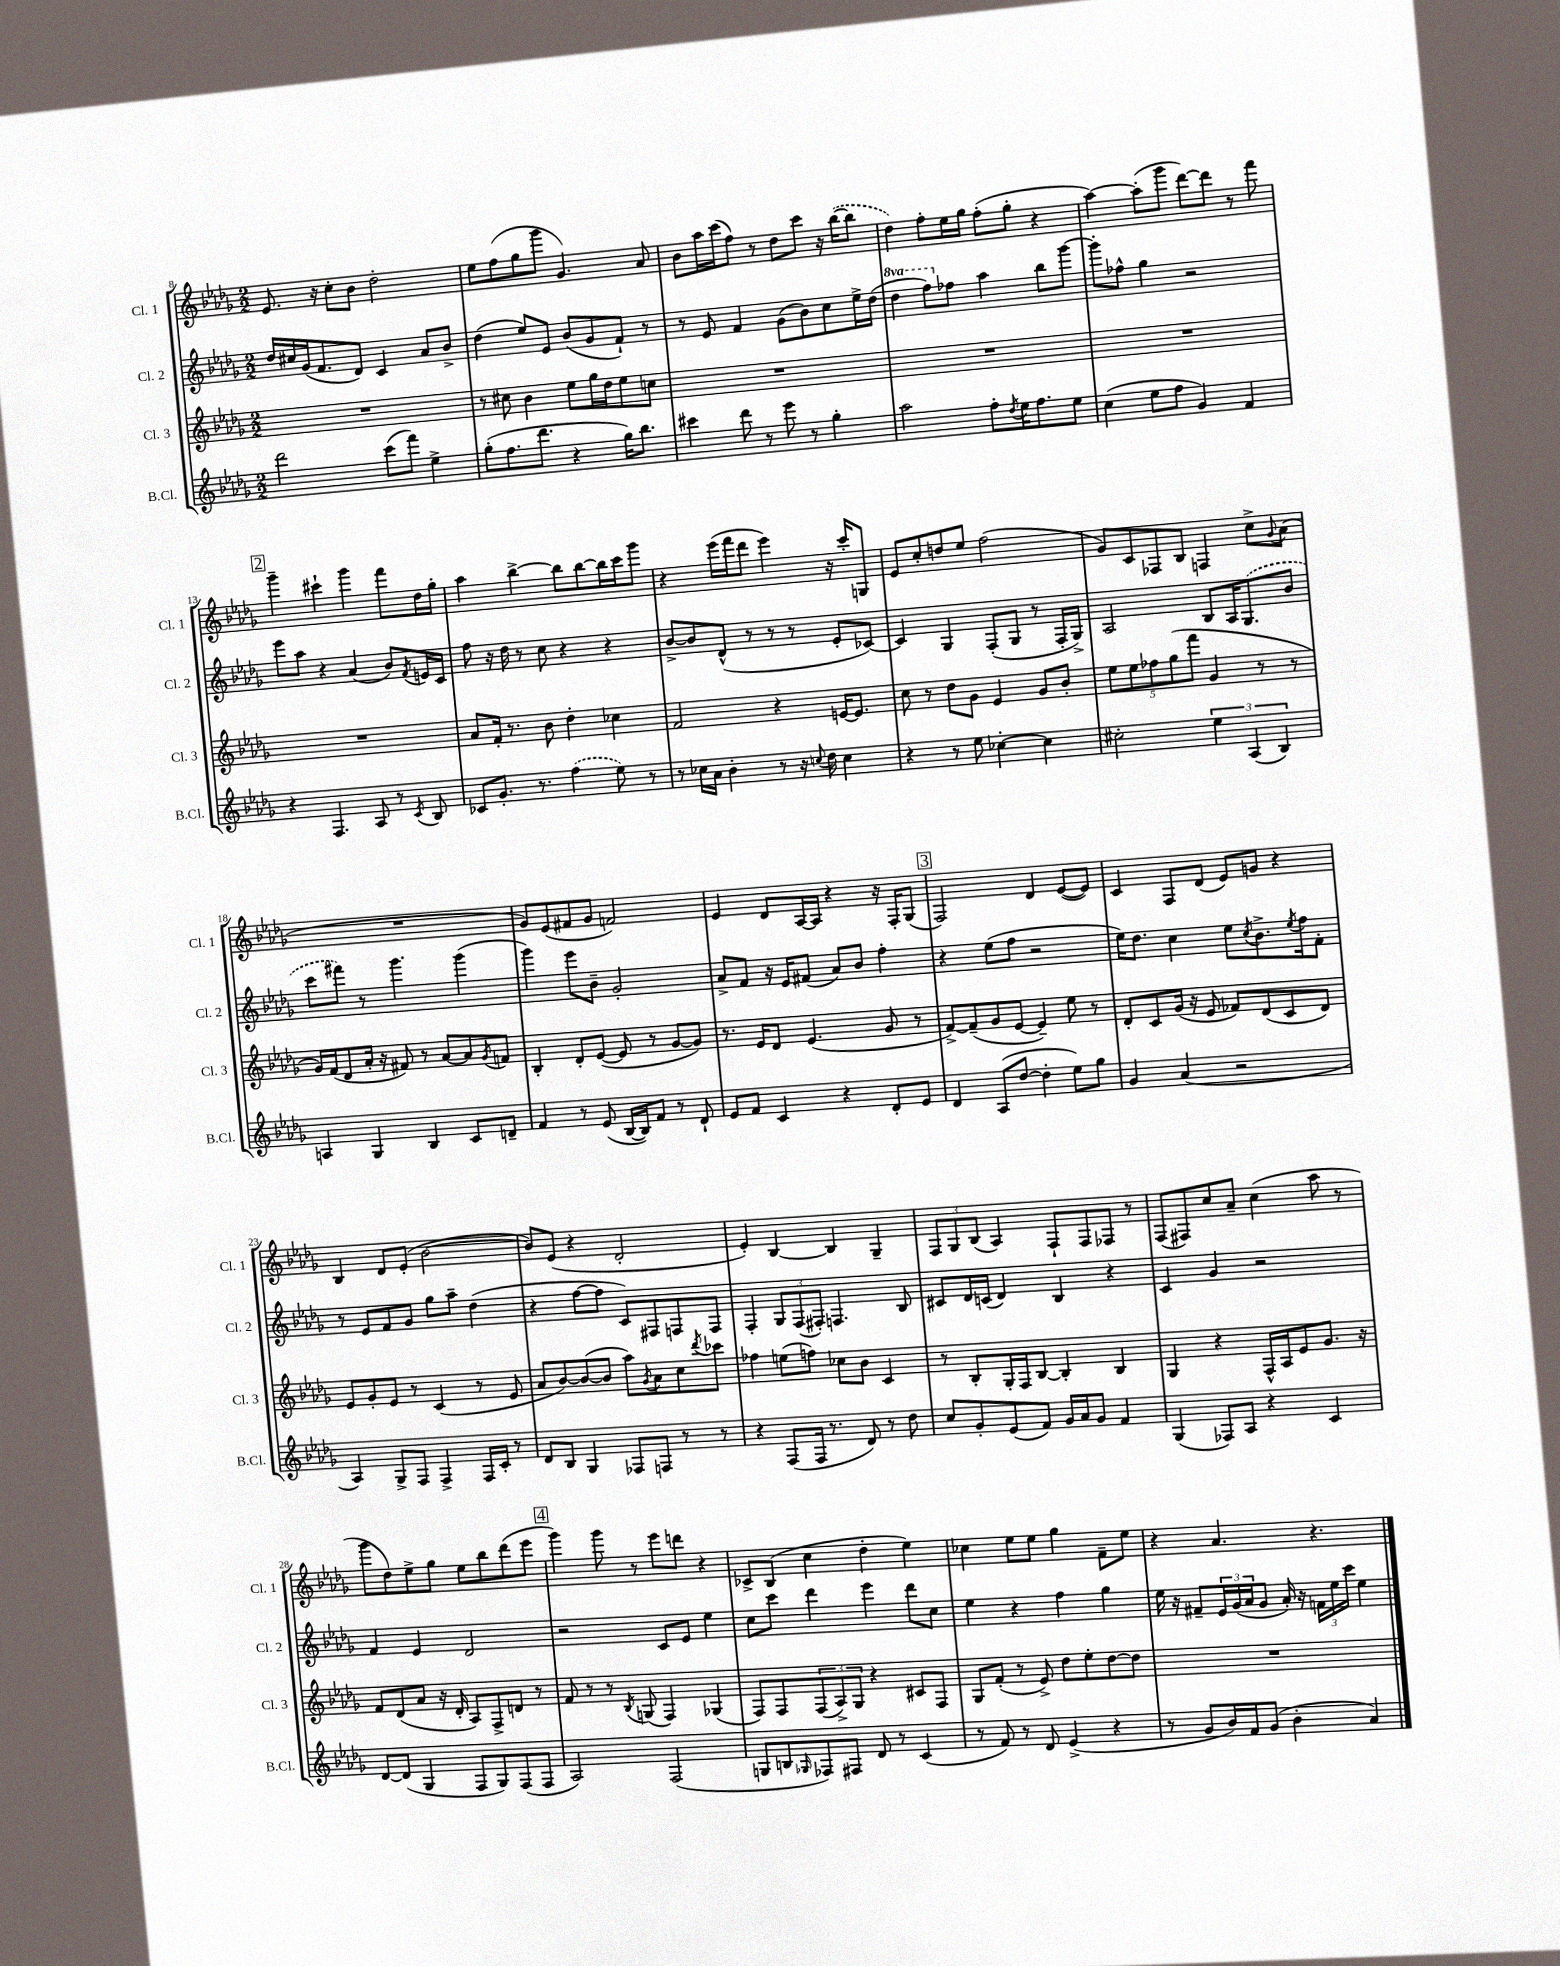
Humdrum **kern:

**kern	**kern	**kern	**kern
*part4	*part3	*part2	*part1
*staff4	*staff3	*staff2	*staff1
*I"B.Cl.	*I"Cl. 3	*I"Cl. 2	*I"Cl. 1
*I'B.Cl.	*I'Cl. 3	*I'Cl. 2	*I'Cl. 1
*clefG2	*clefG2	*clefG2	*clefG2
*k[b-e-a-d-g-]	*k[b-e-a-d-g-]	*k[b-e-a-d-g-]	*k[b-e-a-d-g-]
*M2/2	*M2/2	*M2/2	*M2/2
=8	=8	=8	=8
2ddd-\	1r	16dd-/LL	8.e-/
.	.	16cc#X/	.
.	.	(16g-/J	.
.	.	8.f/	16r
.	.	.	8cc'\L
.	.	8d-/J)	8b-\J
(8ccc\L	.	4c/	2dd-'\
8fff\J)	.	.	.
4ee-^\	.	8a-/L	.
.	.	8b-^/J	.
=9	=9	=9	=9
(8gg-'\L	8r	(4dd-\	8ee-\L
8.ff\	8cc#X\	.	(8ff\
.	4b-\	8ee-/L)	8gg-\
8.ddd-\J	.	.	.
.	.	8e-/J	8ggg-\J
4r	8ee-\L	(8b-/L	4.g-/)
.	16gg-\L	8g-/	.
.	16dd-\J	.	.
16gg-\KL)	8ee-\	8f`/J)	.
8.bb-\J	.	.	.
.	8ccn\J	8r	8a-/
=10	=10	=10	=10
4ccc#X\	1r	8r	8b-\L
.	.	8e-/	16aa-\L
.	.	.	(16ccc\J
8ddd-\	.	4f/	8ff\J)
8r	.	.	8r
8eee-\	.	(8g-\L	8dd-\L
8r	.	8b-\)	8ccc\J
4gg-'\	.	8cc\	16r
.	.	.	([16bb-\KL
.	.	16ee-^\L	8bb-\J]
.	.	(16dd-\JJ	.
=11	=11	=11	=11
*	*	*8va	*
2aa-\	1r	4ddd-\	4dd-\)
.	.	8fff\L)	8ff'\L
*	*	*X8va	*
.	.	8ff-X\J	16ee-\L
.	.	.	16gg-\JJ
8ff'\L	.	4aa-\	(8ff'\L
8qdd-/	.	.	.
16ee-\K	.	.	8gg-'\J
8.ff\	.	.	.
.	.	8bb-\L	4r
8ee-\J	.	[8ggg-\J	.
=12	=12	=12	=12
(4cc\	1r	8ggg-'\L]	[4aa-\)
.	.	8ff-X^^\J	.
8ee-\L	.	4gg-\	(8aa-'\L]
8ff\J	.	.	8ggg-\J
4g-/)	.	2r	[8ddd-\L)
.	.	.	8ddd-\J]
4f/	.	.	8r
.	.	.	8fff\
!!LO:LB:g=z
!!LO:REH:place=s1:t=2
=13	=13	=13	=13
4r	1r	8eee-\L	4ggg-~\
.	.	8aa-\J	.
4.F/	.	4r	4ccc#X`\
.	.	(4a-/	4ggg-\
8A-/	.	.	.
8r	.	8b-/L)	8fff\L
8qc/	.	8qf/	.
8B-/	.	16en/L	16dd-\L
.	.	16c/JJ	16gg-'\JJ
=14	=14	=14	=14
8c-X/L	8a-/L	8ff\	4aa-\
8.g-'/J	16f'/Jk	16r	.
.	8.r	16dd-\	.
.	.	8r	[4bb-^\
8.r	.	.	.
.	8b-\	8cc\	.
(4ff\	4dd-'\	4r	8bb-\L]
.	.	.	[8bb-\
8ee-\)	4cc-X\	4r	16bb-\L]
.	.	.	16ccc\J
8r	.	.	8ggg-\J
=15	=15	=15	=15
8r	2f/	[8b-^/L	4r
16cc-X\LL	.	8b-/]	.
16a-\JJ	.	.	.
4b-'\	.	(8d-^^/J	(16eee-\LL
.	.	.	16fff\J
.	.	8r	8ddd-\J
8r	4r	8r	4eee-\)
16r	.	8r	.
8qqccn/	.	.	.
16dd-\	.	.	.
4cc\	[16en/KL	8e-'/L	16r
.	8.e/J]	.	16ccc'/KL
.	.	[8c-X/J)	8Gn/J
=16	=16	=16	=16
4r	8cc\	4c-/]	8e-/L
.	8r	.	8cc'/
8r	8dd-\L	4G-/	8ddn/
8ee-\	8g-\J	.	8ee-/J
[4cc-X'\	4e-/	(8F'/L	(2ff\
.	.	8G-/J	.
4cc-\]	8g-/L	8r	.
.	8b-'/J	16F'/LL	.
.	.	16G-^/JJ)	.
=17	=17	=17	=17
2cc#X'\	10ee-\L	2A-/	8g-/L)
.	10ee-\	.	.
.	.	.	8c/
.	10ff-X\	.	.
.	.	.	8F-X/
.	(10gg-\	.	.
.	.	.	8B-/J
.	10fff\J	.	.
6ee-\	4g-/	8B-/L	4Fn/
.	.	16A-/K	.
(6A-/	.	.	.
.	.	(8.G-/	.
.	8r	.	8cc^\L
6B-/)	.	.	.
.	.	.	8qqg-/
.	8r	8b-/J	(8a-\J
!!LO:LB:g=z
=18	=18	=18	=18
4An/	16g-/LL)	8ccc\L	1r
.	(16f/J	.	.
.	8d-/	8fff#X\J)	.
4G-/	16a-'/Jk	8r	.
.	16r	.	.
.	8f#X/)	4.ggg-\	.
4B-/	8r	.	.
.	[8a-/L	.	.
8c/L	8a-/]	(4ggg-\	.
.	8qg-/	.	.
8dn~/J	8fn/J	.	.
=19	=19	=19	=19
4f/	4B-'/	4ggg-\)	8g-/L)
.	.	.	(8e-/
8r	8d-'/L	8eee-\L	8f#X/
(8e-/	([8e-/J	8b-~\J	8g-/J
[16B-/LL	8e-/]	2g-'/	2fn/)
16B-/J])	.	.	.
8f/J	8r	.	.
8r	[8g-/L	.	.
8d-`/	8g-/J])	.	.
=20	=20	=20	=20
8e-/L	8.r	8a-^/L	4e-/
8f/J	.	8f/J	.
.	16e-/KL	.	.
4c/	8d-/J	16r	8d-/L
.	.	16e-/KL	.
.	(4.e-/	(8f#X/J	[16A-/L
.	.	.	16A-/JJ]
4r	.	8a-/L)	4r
.	.	8b-/J	.
8d-'/L	8g-/	4ff'\	16r
.	.	.	16F'/KL
8e-/J	8r	.	(8G-/J
!!LO:REH:place=s1:t=3
=21	=21	=21	=21
4d-/	[8f^/L)	4r	2F/)
.	(8f~/]	.	.
(8A-/L	8g-/	(8ee-\L	.
[8dd-/J	[8e-/J	8ff\J	.
4dd-'\]	4e-~/])	2r	4d-/
8ee-\L)	8ee-\	.	([8e-/L
8gg-\J	8r	.	8e-/J])
=22	=22	=22	=22
4g-/	8d-'/L	16ee-\KL)	4c/
.	.	8.dd-\J	.
.	8c/	.	.
(4a-/	(16g-/Jk	4cc\	8F/L
.	16r	.	.
.	8e-/	.	(8d-/J
2r	8f-X/L)	8ee-\L	8e-/L)
.	.	8qcc/	.
.	(8d-/	8.b-^\	8gn/J
.	8c/	.	4r
.	.	8qee-/	.
.	.	16ff\k	.
.	8d-/J)	8f'\J	.
!!LO:LB:g=z
=23	=23	=23	=23
4A-/)	8e-/L	8r	4B-/
.	8g-'/	8e-/L	.
8G-^/L	8e-/J	8f/	8d-/L
8F/J	8r	8g-/J	(8e-'/J
4F^/	(4c/	8gg-\L	[2b-\
.	.	8aa-~\J	.
16F/LL	8r	(4dd-\	.
16c'/JJ	.	.	.
8r	8e-/	.	.
=24	=24	=24	=24
8d-/L	8a-/L	4r	8b-/L])
8B-/J	[8b-/)	.	(8e-/J
4G-/	(8b-/_	[8ff\L	4r
.	8b-/J]	8ff\J]	.
8F-X/L	8aa-\L)	8c/L)	2d-'/
.	8qg-/	.	.
8Fn/J	8a-\	8F#X/	.
8r	8cc\	8Fn/	.
.	8qddd-/	.	.
8r	8ccc-X\J	8F/J	.
=25	=25	=25	=25
4r	4ff-X\	4F'/	4e-'/)
(8F/L	(8een\L	12G-/L	[4B-/
.	.	(12F/	.
16F/Jk	8ffn\J)	.	.
.	.	12F#X'/J)	.
8.r	.	.	.
.	8cc-X\L	4.Fn/	4B-/]
8d-/)	8b-\J	.	.
8r	4c/	.	4G-~/
8dd-\	.	8B-/	.
=26	=26	=26	=26
8cc/L	8r	8c#X/L	12F/L
.	.	.	12G-/
8g-'/	8B-'/L	16d-/L	.
.	.	.	(12B-/J
.	.	(16cn/JJ	.
(8e-/	16G-'/L	4d-/)	4A-/)
.	16F/J	.	.
8f/J)	[8B-/J	.	.
16g-/LL	4B-'/]	4B-/	8F`/L
16a-/J	.	.	.
8g-/J	.	.	8F/
4f/	4B-/	4r	8F-X/J
.	.	.	8r
=27	=27	=27	=27
(4G-/	4G-/	4c/	(8F/L
.	.	.	8F#X/)
8F-X/L)	4r	4g-/	8cc/
8A-/J	.	.	8a-~/J
4r	16F^^/LL	2r	(4cc\
.	16A-/J	.	.
.	8e-/	.	.
4c/	8.g-/J	.	8aa-\
.	.	.	8r
.	16r	.	.
!!LO:LB:g=z
=28	=28	=28	=28
[8d-/L	8f/L	4f/	8ggg-\L
(8d-/J]	(8d-/	.	8dd-\)
4G-/	8a-/J	4e-/	8ee-^\
.	16r	.	8gg-\J
.	16d-'/	.	.
8F/L	8A-/L)	2d-/	8ee-\L
8G-/)	8F^/	.	8bb-\
(8F/	8dn/J	.	(8ddd-\
8F/J	8r	.	8eee-\J
!!LO:REH:place=s1:t=4
=29	=29	=29	=29
2A-/)	8f/	2r	4ggg-\)
.	8r	.	.
.	8r	.	8ggg-\
.	8qB-/	.	.
.	(8Gn/	.	8r
(2F/	4F/)	8c/L	8eee-\L
.	.	8e-/J	8dddn\J
.	(4G-X/	4ee-\	4r
=30	=30	=30	=30
8Gn/L	8F/L)	8cc\L	8c-X^/L
8Bn/	8F/	8ccc\J	(8B-/J
16qqG-X/	.	.	.
8F-X/)	(12F/	4ddd-\	4cc\
.	12A-^/)	.	.
8F#X/J	.	.	.
.	12G-/J	.	.
8d-/	4r	4eee-\	4dd-'\
8r	.	.	.
(4c/	8c#X/L	8ddd-\L	4ee-\)
.	8F/J	8cc\J	.
=31	=31	=31	=31
8r	8G-/L	4ee-\	4cc-X\
8f/)	(8f'/J	.	.
8r	8r	4r	8ee-\L
8d-/	8e-^/)	.	8ee-\J
(4e-^/	8dd-\L	4ff\	4gg-\
.	8ee-'\	.	.
4r	[8dd-\	4gg-\	8f~\L
.	8dd-\J]	.	8ee-\J
=32	=32	=32	=32
8r	1r	16ee-\	4r
.	.	16r	.
8g-/L	.	8f#X~/L	.
16b-/L)	.	24e-/L	4.a-/
.	.	(24g-/	.
16f/J	.	.	.
.	.	24a-/J	.
(8g-/J	.	8g-/J	.
4b-'\	.	16a-'/)	.
.	.	16r	.
.	.	24fn\LL	4.r
.	.	24ee-\	.
.	.	24ccc\JJ	.
4a-/)	.	4ee-\	.
==	==	==	==
*-	*-	*-	*-
